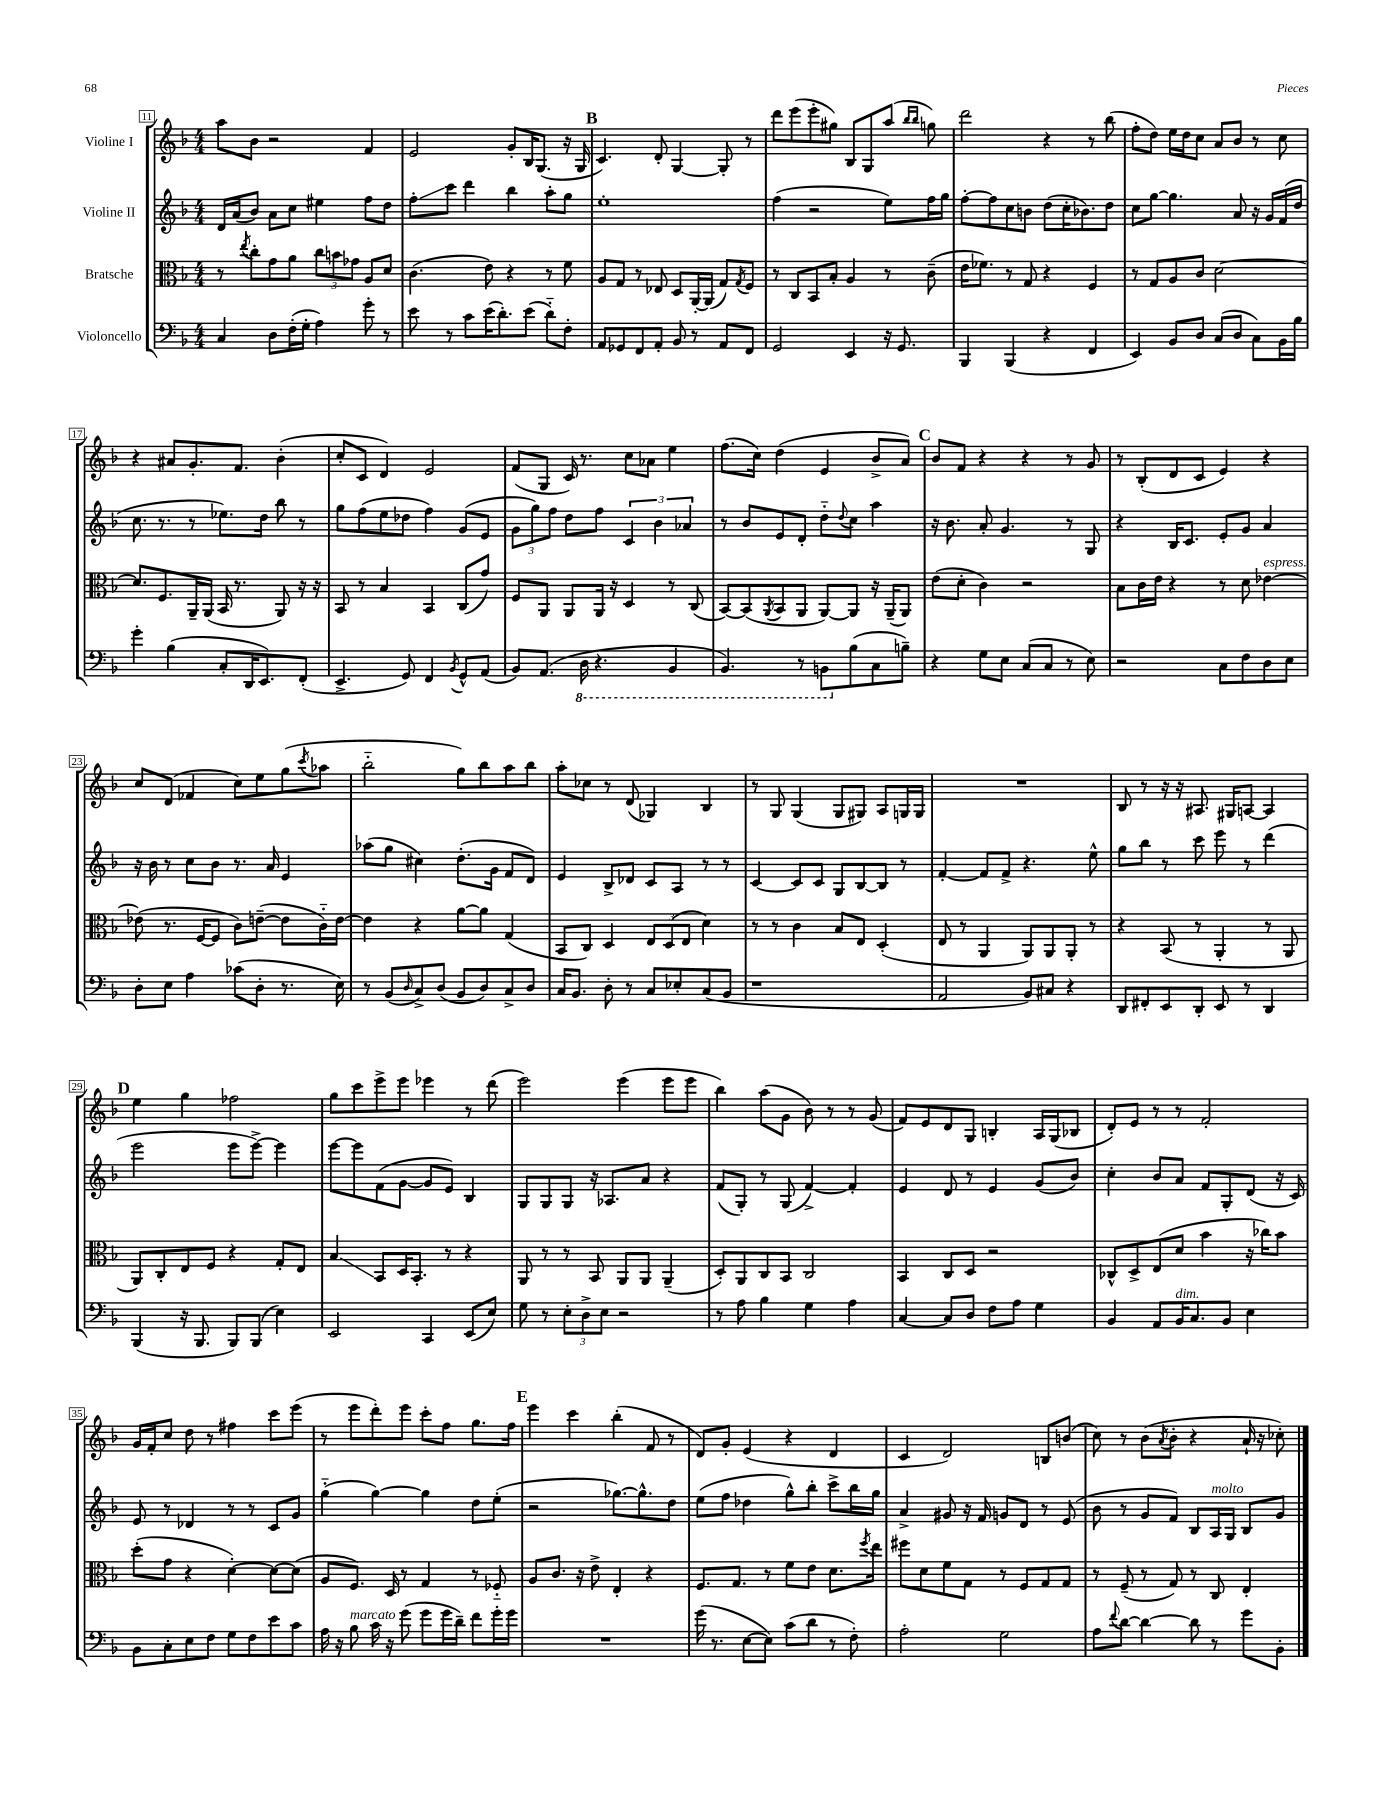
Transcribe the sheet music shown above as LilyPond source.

<<
\new StaffGroup <<
\new Staff = "s0" \with { instrumentName = "Violine I" } {
    \clef treble \key f \major \numericTimeSignature \time 4/4
    a''8 bes'8 r2 f'4 |
    e'2 g'8-. bes16 g8.( r16 g16 |
    \mark \markup { \bold "B" } c'4.) d'8-. g4~ g8-. r8 |
    d'''8 e'''8( e'''8-. gis''8) bes8 g8 a''8( \grace { bes''16 bes''16 } g''8) |
    d'''2 r4 r8 bes''8( |
    f''8-. d''8) e''16 d''16 c''8 a'8 bes'8 r8 c''8 |
    r4 ais'8 g'8.-. f'8. bes'4-.( |
    c''8-. c'8 d'4) e'2 |
    f'8( g8 c'16) r8. c''8 aes'8 e''4 |
    f''8.( c''16) d''4( e'4 bes'8-> a'8) |
    \mark \markup { \bold "C" } bes'8 f'8 r4 r4 r8 g'8 |
    r8 bes8-.( d'8 c'8 e'4) r4 |
    c''8 d'8( fes'4 c''8) e''8 g''8( \acciaccatura { c'''8 } aes''8 |
    bes''2-_ g''8) bes''8 a''8 bes''8 |
    a''8-. ces''8 r8 d'8( ges4) bes4 |
    r8 g8 g4( g8 gis8) a8 g16 g16 |
    R1 |
    bes8 r8 r16 r16 ais8. gis16 a8~ a4 |
    \mark \markup { \bold "D" } e''4 g''4 fes''2 |
    g''8 c'''8 e'''8-> e'''8 ees'''4 r8 d'''8( |
    e'''2) e'''4( e'''8 e'''8 |
    bes''4) a''8( g'8 bes'8) r8 r8 g'8( |
    f'8) e'8 d'8 g8 b4-. a16 g16( bes8 |
    d'8-.) e'8 r8 r8 f'2-. |
    g'16 f'16-. c''8 d''8 r8 fis''4 c'''8 e'''8( |
    r8 e'''8 d'''8-.) e'''8 c'''8-. f''8 g''8. f''16 |
    \mark \markup { \bold "E" } e'''4 c'''4 bes''4-.( f'8 r8 |
    d'8) g'8-. e'4( r4 d'4 |
    c'4 d'2) b8 b'8( |
    c''8) r8 bes'8( \acciaccatura { a'8 } bes'8-. r4 a'16-! r16 ces''8-.) \bar "|." |
}
\new Staff = "s1" \with { instrumentName = "Violine II" } {
    \clef treble \key f \major \numericTimeSignature \time 4/4
    d'16 a'16( bes'8) a'8 c''8 eis''4 f''8 d''8 |
    f''8-.\glissando c'''8 d'''4 bes''4 a''8-. g''8 |
    \mark \markup { \bold "B" } e''1-. |
    f''4( r2 e''8) f''16 g''16 |
    f''8~-. f''8 c''8 b'8 d''8( c''16-. bes'8.) d''8 |
    c''8 g''8~ g''4. a'8 r16 g'16 f'16( d''16 |
    c''8. r8. r8 ees''8.) d''16 bes''8 r8 |
    g''8 f''8( e''8 des''8 f''4) g'8( e'8 |
    \tuplet 3/2 { g'8 g''8) f''8 } d''8 f''8 \tuplet 3/2 { c'4 bes'4 aes'4 } |
    r8 bes'8 e'8 d'8-. d''8-_ \appoggiatura { d''8 } c''8 a''4 |
    \mark \markup { \bold "C" } r16 bes'8. a'8-. g'4. r8 g8 |
    r4 bes16 c'8. e'8-. g'8 a'4 |
    r16 bes'16 r8 c''8 bes'8 r8. a'16 e'4 |
    aes''8( g''8 cis''4) d''8.-.( g'16 f'8 d'8) |
    e'4 bes8-> des'8 c'8 a8 r8 r8 |
    c'4~ c'8 c'8 g8 bes8~ bes8 r8 |
    f'4~-. f'8 f'8-> r4. e''8-^ |
    g''8 bes''8 r8 c'''8 e'''8 r8 d'''4( |
    \mark \markup { \bold "D" } e'''2 e'''8 e'''8~->) e'''4 |
    e'''8~ e'''8 f'8( g'8~ g'8 e'8) bes4 |
    g8 g8 g8 r16 aes8. a'8 r4 |
    f'8( g8-.) r8 g8( f'4~->) f'4-. |
    e'4 d'8 r8 e'4 g'8( bes'8) |
    c''4-. bes'8 a'8 f'8 g8-. d'8( r16 c'16) |
    e'8 r8 des'4 r8 r8 c'8 g'8 |
    g''4-_( g''4~) g''4 d''8 e''8-.( |
    \mark \markup { \bold "E" } r2 ges''8.~) ges''8.-^ d''8 |
    e''8( f''8 des''4 g''8-^) bes''8-. c'''8-> bes''16 g''16 |
    a'4-> gis'8 r16 f'16 g'8 d'8 r8 e'8( |
    bes'8 r8 g'8 f'8) bes8 a16^\markup { \italic "molto" } g16 bes8 g'8 \bar "|." |
}
\new Staff = "s2" \with { instrumentName = "Bratsche" } {
    \clef alto \key f \major \numericTimeSignature \time 4/4
    r8 \acciaccatura { e''8 } c''8-. g'8 a'8 \tuplet 3/2 { c''8 b'8 ges'8 } a8 d'8 |
    c'4.( e'8) r4 r8 f'8 |
    \mark \markup { \bold "B" } a8 g8 r8 ees8 d8 a,16~-. a,16( g8) \acciaccatura { g8 } f8 |
    r8 c8 bes,8 bes8-. a4 r8 c'8--( |
    e'16 fes'8.) r8 g8 r4 f4 |
    r8 g8 a8 c'8 d'2~ |
    d'8. f8. a,16-- a,16( bes,16 r8. a,8) r16 r16 |
    bes,8 r8 bes4 bes,4 c8( g'8) |
    f8 a,8 a,8 a,16 r16 d4 r8 c8( |
    bes,8~) bes,8( \acciaccatura { a,8 } bes,8 a,8 a,8~) a,8 r16 a,16--( a,8) |
    \mark \markup { \bold "C" } e'8( d'8-. c'4) r2 |
    bes8 c'16 e'16 r4 r8 d'8 ees'4~^\markup { \italic "espress." } |
    ees'8( r8. f16~ f8 c'8) e'8~--( e'8 c'16-_) e'16~ |
    e'4 r4 a'8~ a'8 g4( |
    bes,8 c8) d4 \tuplet 3/2 { e8 d8( e8 } d'4) |
    r8 r8 c'4 bes8 e8 d4-.( |
    e8 r8 a,4 a,8) a,8 a,8-. r8 |
    r4 bes,8( r8 a,4-. r8 a,8 |
    \mark \markup { \bold "D" } a,8) c8-. e8 f8 r4 g8-. e8 |
    bes4\glissando bes,8 d16 bes,8.-. r8 r4 |
    a,8 r8 r8 bes,8 a,8 a,8 a,4--( |
    d8-.) a,8 c8 bes,8 c2 |
    bes,4 c8 d8 r2 |
    ces8-^ d8-> e8( d'8 bes'4 r16 ces''16) bes'8 |
    d''8-.( g'8 r4 d'4~-.) d'8~ d'8( |
    a8 f8.) d16 r8 g4 r8 fes8-_ |
    \mark \markup { \bold "E" } a8 c'8. r16 e'8-> e4-. r4 |
    f8. g8. r8 f'8 e'8 d'8. \acciaccatura { f''8 } e''16 |
    fis''8 d'8 f'8 g8 r8 f8 g8 g8 |
    r8 f8--( r8 g8) r8 c8 e4-. \bar "|." |
}
\new Staff = "s3" \with { instrumentName = "Violoncello" } {
    \clef bass \key f \major \numericTimeSignature \time 4/4
    c4 d8 f16-.( g16-. a4) g'8-. r8 |
    e'8 r8 c'8 e'16( d'8.-.) e'8( d'8-_) f8-. |
    \mark \markup { \bold "B" } a,8 ges,8 f,8 a,8-. bes,8 r8 a,8 f,8 |
    g,2 e,4 r16 g,8. |
    bes,,4 bes,,4( r4 f,4 |
    e,4) bes,8 d8 c8( d8 c8) bes,16 bes16 |
    g'4-. bes4( c8-. d,16 e,8.) f,8-.( |
    e,4.-> g,8) f,4 \acciaccatura { bes,8 } g,8-^ a,8( |
    bes,8) a,8.( \ottava #-1 d,16 r4. bes,,4 |
    bes,,4.) r8 b,,8 \ottava #0 bes8( c8 b8--) |
    \mark \markup { \bold "C" } r4 g8 e8 c8( c8 r8 e8) |
    r2 c8 f8 d8 e8 |
    d8-. e8 a4 ces'8( d8-. r8. e16) |
    r8 bes,8( \grace { d16 } c8->) d8( bes,8 d8) c8-> d8 |
    c16 bes,8. d8-. r8 c8 ees8-. c8( bes,8 |
    r1 |
    a,2 bes,8) cis8 r4 |
    d,8 fis,8-. e,8 d,8-. e,8 r8 d,4 |
    \mark \markup { \bold "D" } bes,,4( r16 bes,,8. bes,,8) bes,,8( e4) |
    e,2 c,4 e,8( e8) |
    g8 r8 \tuplet 3/2 { e8-. d8-> e8 } r2 |
    r8 a8 bes4 g4 a4 |
    c4~ c8 d8 f8 a8 g4 |
    bes,4 a,8 bes,16^\markup { \italic "dim." } c8. bes,8 e4 |
    bes,8 c8-. e8 f8 g8 f8 e'8 c'8 |
    a16 r16 bes8^\markup { \italic "marcato" } c'16 r16 g'8( g'8 g'16 d'16--) f'8 g'16-. g'16 |
    \mark \markup { \bold "E" } R1 |
    g'16( r8. e8~ e8) c'8( d'8 r8 f8-.) |
    a2-. g2 |
    a8 \appoggiatura { f'8 } d'8~ d'4~ d'8 r8 g'8 bes,8-. \bar "|." |
}
>>
>>
\layout { \context { \Score currentBarNumber = #11 \override BarNumber.stencil = #(make-stencil-boxer 0.1 0.3 ly:text-interface::print) } }
